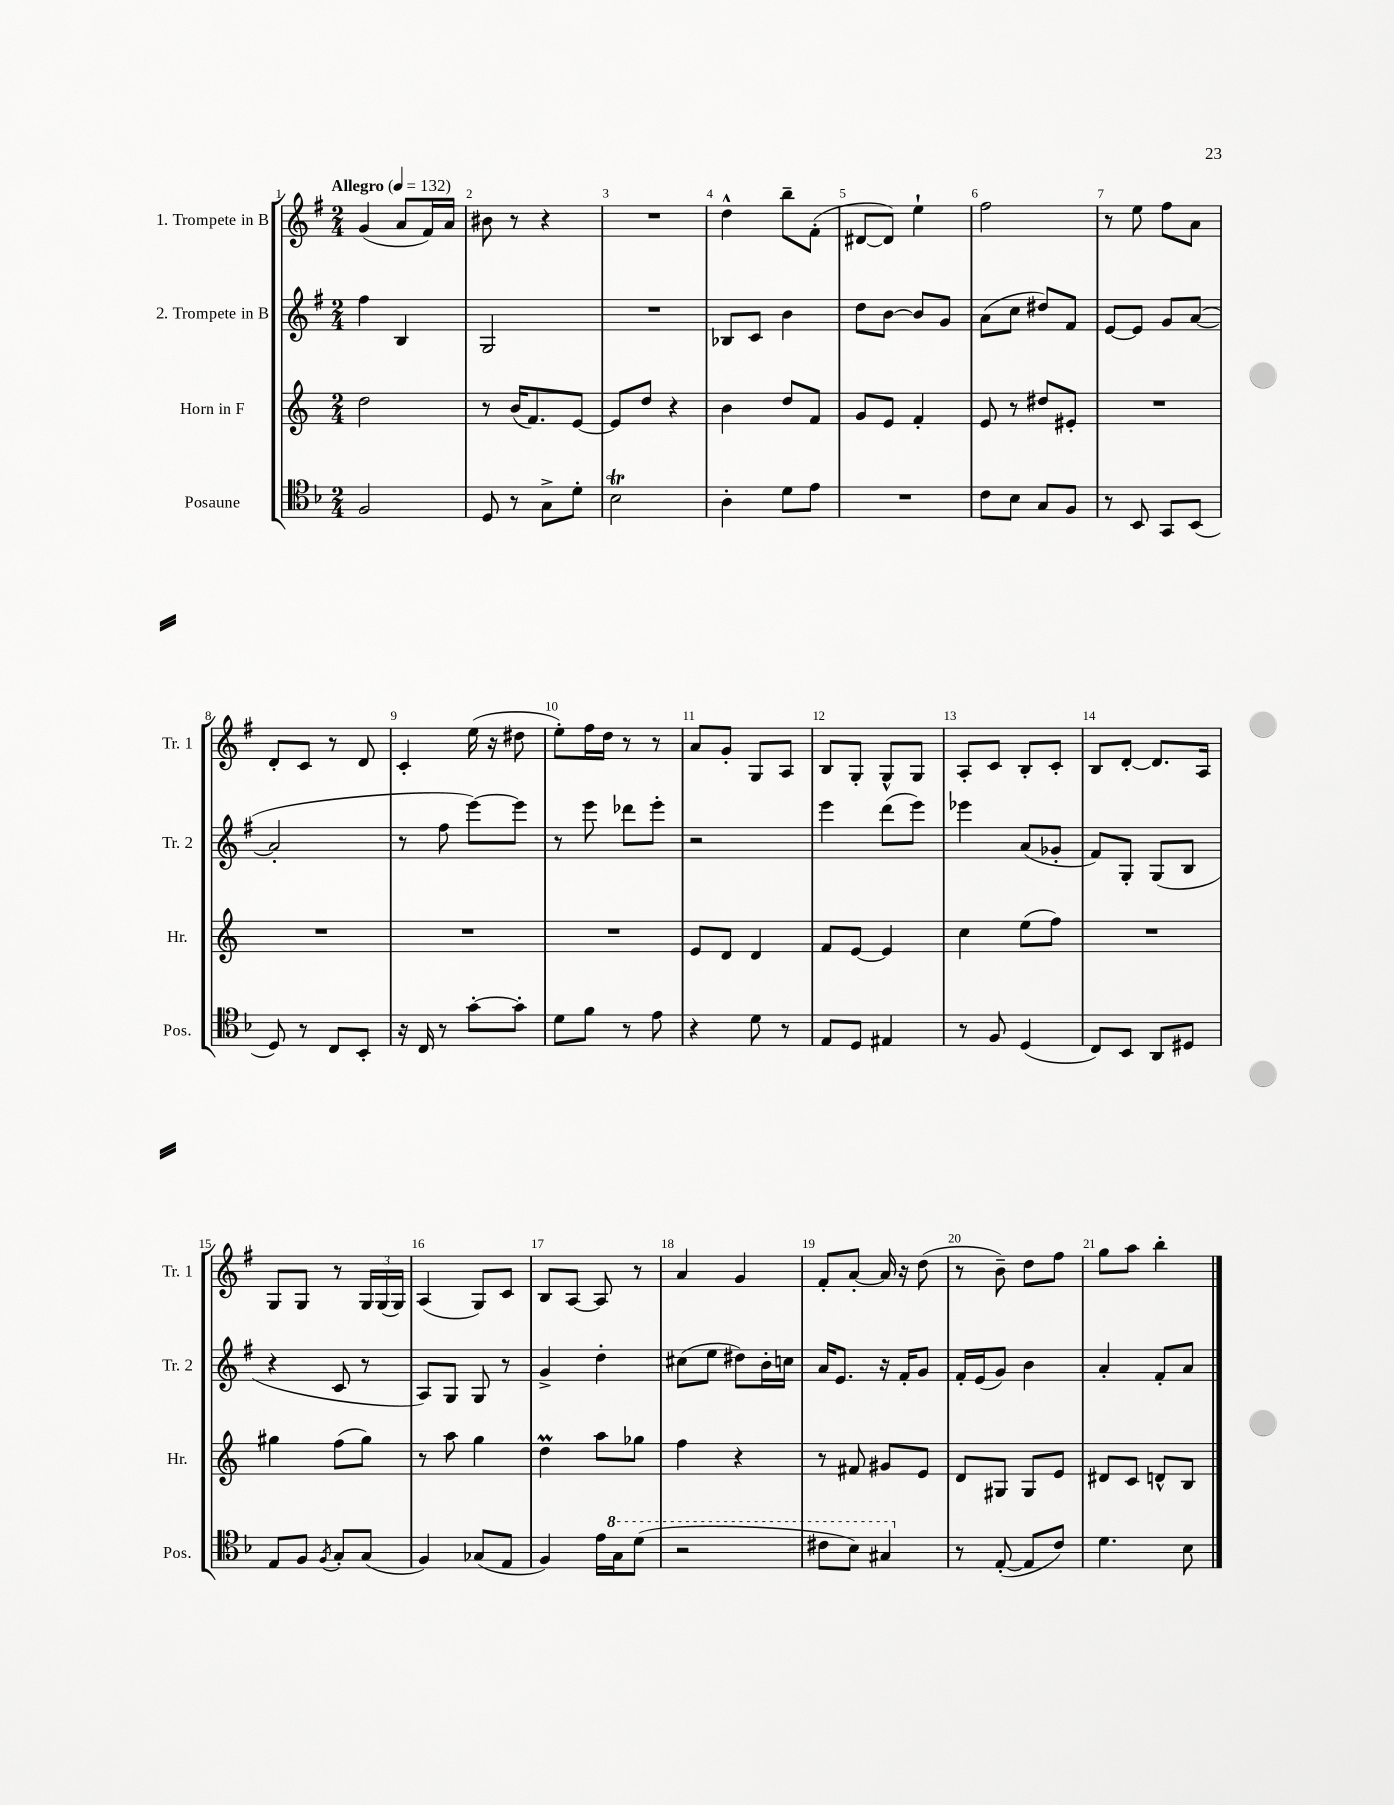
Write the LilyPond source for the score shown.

<<
\new StaffGroup <<
\new Staff = "s0" \with { instrumentName = "1. Trompete in B" shortInstrumentName = "Tr. 1" } {
    \clef treble \key g \major \numericTimeSignature \time 2/4 \tempo "Allegro" 4 = 132
    g'4( a'8 fis'16) a'16 |
    bis'8 r8 r4 |
    R2 |
    d''4-^ b''8-- fis'8-.( |
    dis'8~ dis'8) e''4-! |
    fis''2 |
    r8 e''8 fis''8 a'8 |
    d'8-. c'8 r8 d'8 |
    c'4-. e''16( r16 dis''8 |
    e''8-.) fis''16 d''16 r8 r8 |
    a'8 g'8-. g8 a8 |
    b8 g8-. g8-^ g8 |
    a8-. c'8 b8-. c'8-. |
    b8 d'8~-. d'8. a16 |
    g8 g8 r8 \tuplet 3/2 { g16 g16( g16) } |
    a4( g8) c'8 |
    b8 a8~ a8 r8 |
    a'4 g'4 |
    fis'8-. a'8~-. a'16 r16 d''8( |
    r8 b'8--) d''8 fis''8 |
    g''8 a''8 b''4-. \bar "|." |
}
\new Staff = "s1" \with { instrumentName = "2. Trompete in B" shortInstrumentName = "Tr. 2" } {
    \clef treble \key g \major \numericTimeSignature \time 2/4
    fis''4 b4 |
    g2 |
    R2 |
    bes8 c'8 b'4 |
    d''8 b'8~ b'8 g'8 |
    a'8( c''8 dis''8) fis'8 |
    e'8~ e'8 g'8 a'8~( |
    a'2-. |
    r8 fis''8 e'''8~) e'''8 |
    r8 e'''8 des'''8 e'''8-. |
    r2 |
    e'''4 d'''8( e'''8) |
    ees'''4 a'8( ges'8-. |
    fis'8) g8-. g8( b8 |
    r4 c'8 r8 |
    a8) g8 g8 r8 |
    g'4-> d''4-. |
    cis''8( e''8 dis''8) b'16-. c''16 |
    a'16 e'8. r16 fis'16-. g'8 |
    fis'16-. e'16( g'8) b'4 |
    a'4-. fis'8-. a'8 \bar "|." |
}
\new Staff = "s2" \with { instrumentName = "Horn in F" shortInstrumentName = "Hr." } {
    \clef treble \key c \major \numericTimeSignature \time 2/4
    d''2 |
    r8 b'16( f'8.) e'8~ |
    e'8 d''8 r4 |
    b'4 d''8 f'8 |
    g'8 e'8 f'4-. |
    e'8 r8 dis''8 eis'8-. |
    R2 |
    R2 |
    R2 |
    R2 |
    e'8 d'8 d'4 |
    f'8 e'8~ e'4 |
    c''4 e''8( f''8) |
    R2 |
    gis''4 f''8( gis''8) |
    r8 a''8 g''4 |
    d''4\prall a''8 ges''8 |
    f''4 r4 |
    r8 fis'8 gis'8 e'8 |
    d'8 gis8 gis8 e'8 |
    dis'8 c'8 d'8-^ b8 \bar "|." |
}
\new Staff = "s3" \with { instrumentName = "Posaune" shortInstrumentName = "Pos." } {
    \clef tenor \key f \major \numericTimeSignature \time 2/4
    f2 |
    d8 r8 g8-> d'8-. |
    bes2\trill |
    a4-. d'8 e'8 |
    R2 |
    c'8 bes8 g8 f8 |
    r8 bes,8 g,8 bes,8( |
    d8) r8 c8 bes,8-. |
    r16 c16 r8 g'8~-. g'8-. |
    d'8 f'8 r8 e'8 |
    r4 d'8 r8 |
    e8 d8 eis4 |
    r8 f8 d4( |
    c8) bes,8 a,8 dis8 |
    e8 f8 \acciaccatura { f8 } g8-. g8( |
    f4) ges8( e8 |
    f4) e'16 \ottava #1 g'16 d''8( |
    r2 |
    cis''8 bes'8) gis'4 \ottava #0 |
    r8 e8~-.( e8 c'8) |
    d'4. bes8 \bar "|." |
}
>>
>>
\layout { \context { \Score \override BarNumber.break-visibility = ##(#f #t #t) barNumberVisibility = #all-bar-numbers-visible } }
